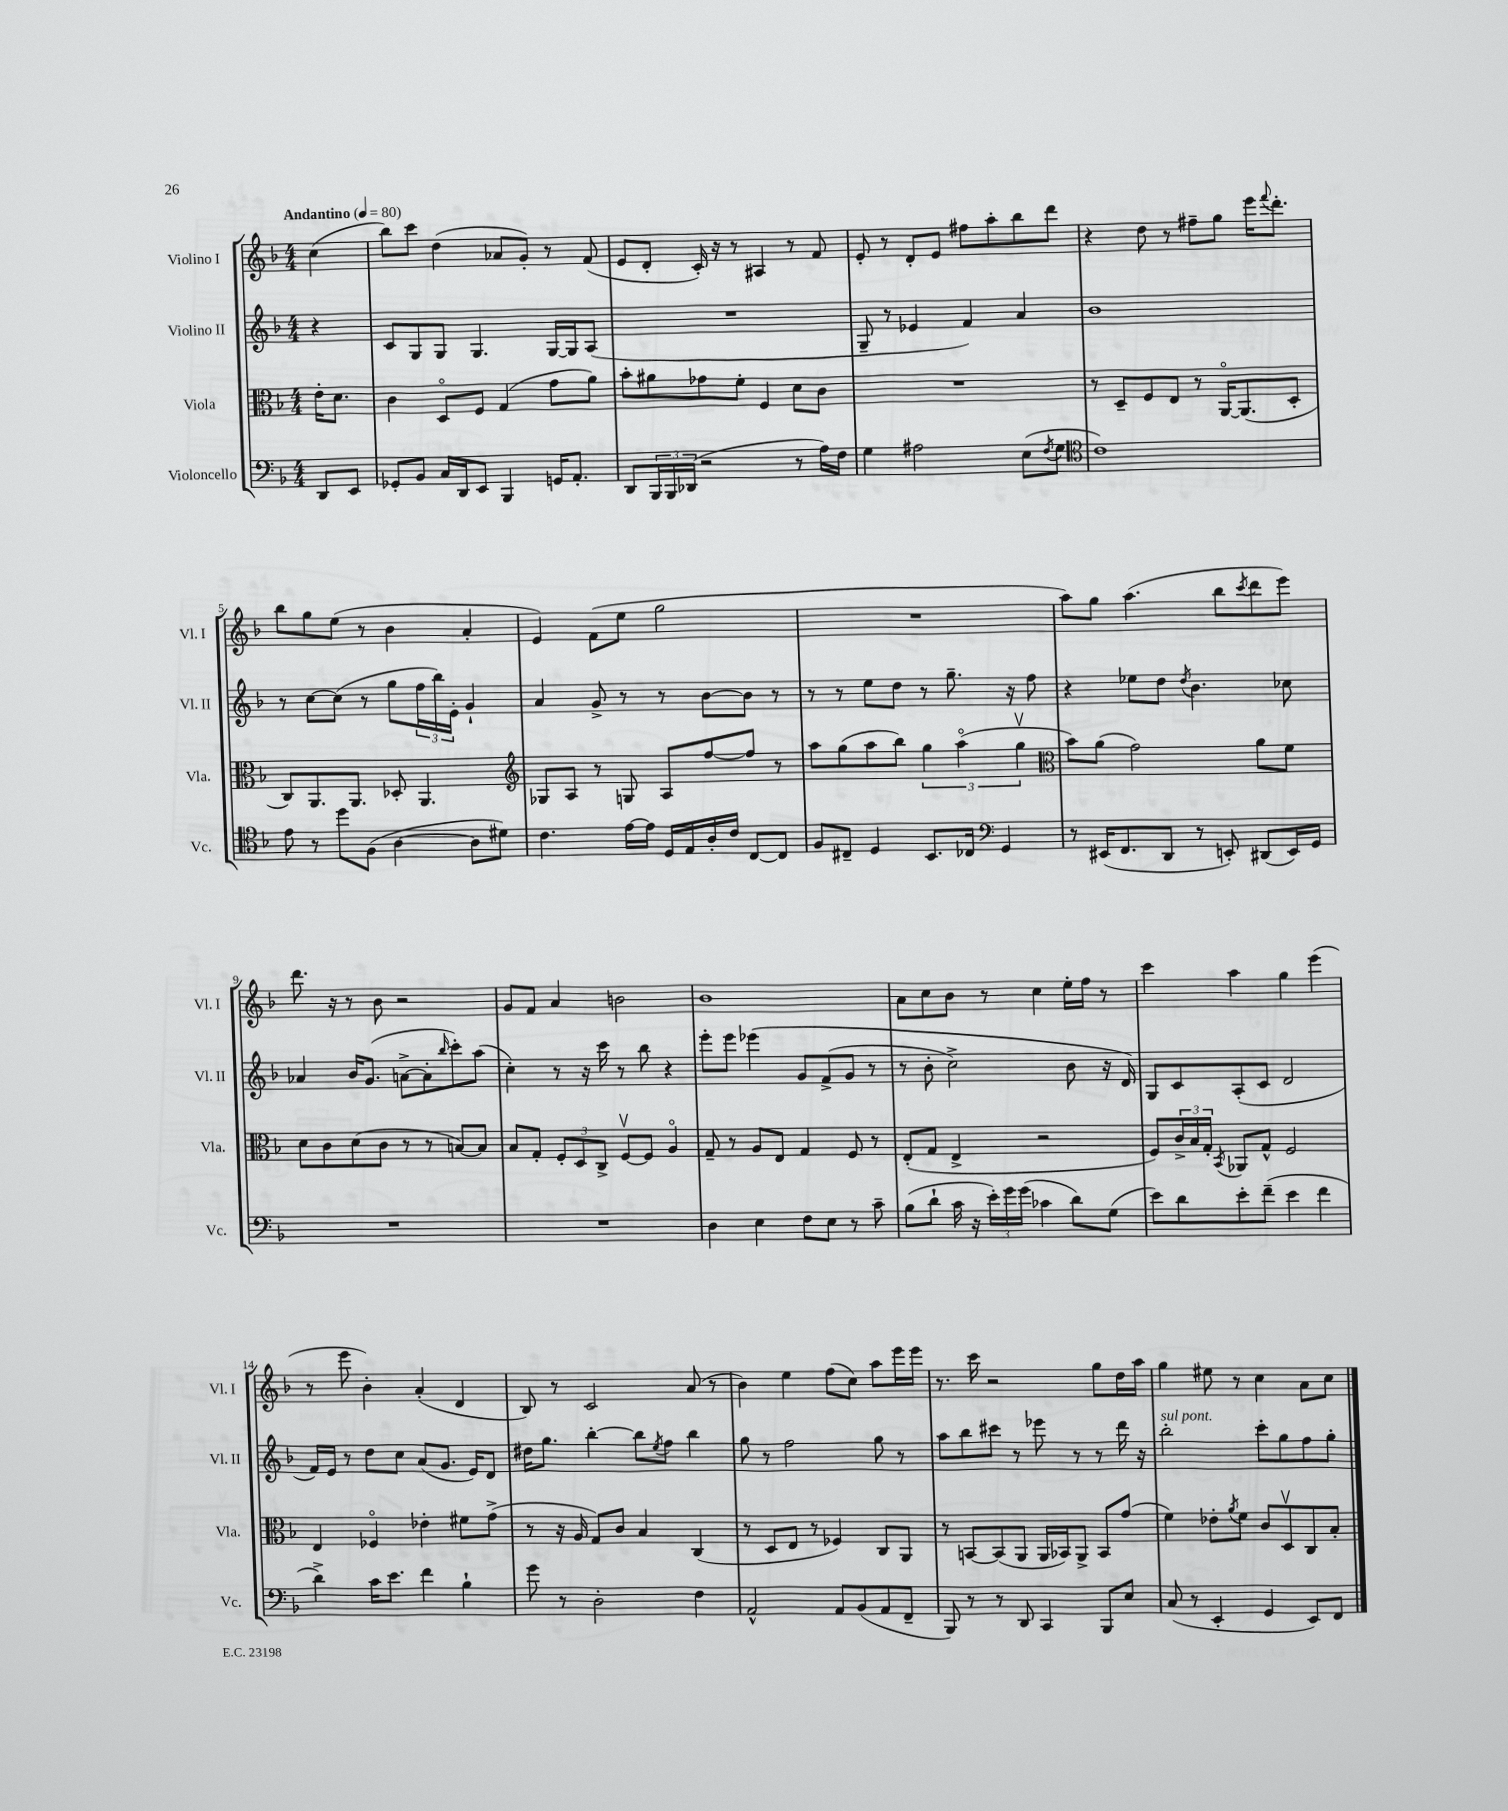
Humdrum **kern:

**kern	**kern	**kern	**kern
*part4	*part3	*part2	*part1
*staff4	*staff3	*staff2	*staff1
*I"Violoncello	*I"Viola	*I"Violino II	*I"Violino I
*I'Vc.	*I'Vla.	*I'Vl. II	*I'Vl. I
*clefF4	*clefC3	*clefG2	*clefG2
*k[b-]	*k[b-]	*k[b-]	*k[b-]
*M4/4	*M4/4	*M4/4	*M4/4
*MM80	*MM80	*MM80	*MM80
=	=	=	=
!	!	!	!LO:TX:a:B:t=Andantino
8DD/L	16e'\KL	4r	(4cc\
.	8.d\J	.	.
8EE/J	.	.	.
=1	=1	=1	=1
8GG-X'/L	4c\	8c/L	8bb-\L)
8BB-/J	.	8G/	8ccc\J
16C/LL	8D/L	8G/J	(4dd\
16DD/J	.	.	.
8EE/J	8F/J	4.G/	.
4BBB-/	(4G/	.	8a-X/L
.	.	.	8g'/J)
16GGn/KL	8g\L	[16G/LL	8r
8.AA'/J	.	16G/J]	.
.	8a\J)	(8A/J	(8f/
=2	=2	=2	=2
8DD/L	8b-'\L	1r	8e/L
24BBB-/L	8a#X\	.	8d'/J
24BBB-/	.	.	.
(24DD-X/JJ	.	.	.
2r	8g-X\	.	16c'/)
.	.	.	16r
.	8f'\J	.	8r
.	4F/	.	4A#X/
8r	8d\L	.	8r
16A\LL)	8c\J	.	8f/
16F\JJ	.	.	.
=3	=3	=3	=3
4G\	1r	8G~/	8e'/
.	.	8r	8r
2A#X\	.	4e-X/	8d'/L
.	.	.	8e/J
.	.	4f/)	8ff#X\L
.	.	.	8aa'\
(8E\L	.	4a/	8bb-\
8qF/	.	.	.
8G\J	.	.	8ddd\J
=4	=4	=4	=4
*clefC4	*	*	*
1c)	8r	1b-	4r
.	8D~/L	.	.
.	8F/	.	8dd\
.	8E/J	.	8r
.	8r	.	8ff#X~\L
.	[16AA/KL	.	8gg\J
.	(8.AA/]	.	.
.	.	.	16eee\KL
.	.	.	8qqfff/
.	.	.	8.ddd'\J
.	8D'/J	.	.
!!LO:LB:g=z
=5	=5	=5	=5
8e\	8C/L)	8r	8bb-\L
8r	8.AA/	[8cc\L	8gg\
8dd\L	.	(8cc\J]	(8ee\J
.	8.AA/J	.	.
(8F\J	.	8r	8r
[4A\	8D-X'/	8gg\L	4b-\
.	4.AA/	24ff\L	.
.	.	24bb-\)	.
.	.	24e'\JJ	.
8A\L]	.	4g`/	4a'/
8d#X\J)	.	.	.
=6	=6	=6	=6
*	*clefG2	*	*
4.c\	8G-X/L	4a/	4e/)
.	8A/J	.	.
.	8r	8g^/	(8f\L
[16e\LL	8Gn/	8r	8ee\J
16e\JJ]	.	.	.
16D/LL	8A/L	8r	2gg\
16E/	.	.	.
16A'/	[8ff/	[8b-\L	.
16c/JJ	.	.	.
[8C/L	8ff/J]	8b-\J]	.
8C/J]	8r	8r	.
=7	=7	=7	=7
8F/L	8aa\L	8r	1r
8C#X~/J	(8gg\	8r	.
4D/	8aa\	8ee\L	.
.	8bb-\J)	8dd\J	.
8.BB-/L	6gg\	8r	.
.	.	8.gg~\	.
.	(6aa\	.	.
16C-X/Jk	.	.	.
*clefF4	*	*	*
4GG/	.	.	.
.	.	16r	.
.	6ggv\	.	.
.	.	8ff\	.
=8	=8	=8	=8
*	*clefC3	*	*
8r	8b-\L)	4r	8aa\L)
(16EE#X/KL	(8a\J	.	8gg\J
8.FF/	.	.	.
.	2g\)	8ee-X\L	(4.aa\
8DD/J	.	8dd\J	.
.	.	8qdd/	.
8r	.	4.b-\	.
8EEn'/)	.	.	8bb-\L
.	.	.	8qccc/
(8DD#X/L	8a\L	.	8ddd\
16EE/L)	8f\J	8cc-X\	8eee\J)
16GG/JJ	.	.	.
!!LO:LB:g=z
=9	=9	=9	=9
1r	8d\L	4a-X/	8.ddd\
.	8c\	.	.
.	.	.	16r
.	(8d\	16b-/KL	8r
.	.	(8.g/J	.
.	8c\J	.	8b-\
.	8r	[8an^\L	2r
.	8r	8a'\]	.
.	.	16qqbb-/	.
.	[8Bn/L)	8ccc'\)	.
.	8B/J]	(8aa\J	.
=10	=10	=10	=10
1r	8B-/L	4cc'\)	8g/L
.	8G'/J	.	8f/J
.	12F'/L	8r	4a/
.	12D/	.	.
.	.	16r	.
.	12C^/J	.	.
.	.	16ccc\	.
.	[8Fv/L	8r	2bn\
.	8F/J]	8bb-\	.
.	4A/	4r	.
=11	=11	=11	=11
4D\	8G~/	8eee'\L	1b-
.	8r	8eee\J	.
4E\	8A/L	(4eee-X\	.
.	8E/J	.	.
8F\L	4G/	8g/L	.
8E\J	.	(8f^/	.
8r	8F/	8g/J	.
8c~\	8r	8r	.
=12	=12	=12	=12
(8B-\L	(8E'/L	8r	8a\L
8d`\J	8G/J	8b-'\	8cc\
16c\	4E^/	2cc^\)	8b-\J
16r	.	.	.
24e'\LL)	.	.	8r
24g\	.	.	.
(24g\JJ	.	.	.
4c-X\	2r	.	4cc\
8d\L)	.	8b-\	16ee'\LL
.	.	.	16ff\JJ
(8G\J	.	16r	8r
.	.	16d/)	.
=13	=13	=13	=13
8e\L)	8F/L)	8G/L	4ccc\
8d\	24c^/L	8c/	.
.	24B-/	.	.
.	24G'/JJ	.	.
.	8qBB-/	.	.
8e'\	8AA-X/L	(8A'/	4aa\
(8f~\J	8G^^/J	8c/J	.
4e\	2F/	2d/	4gg\
4f\	.	.	(4eee\
!!LO:LB:g=z
=14	=14	=14	=14
4d^\)	4E/	16f/LL)	8r
.	.	16e/JJ	.
.	.	8r	8eee\
16c\KL	4F-X/	8dd\L	4b-'\)
8.e\J	.	.	.
.	.	8cc\J	.
4f\	4e-X'\	(8a/L	(4a'/
.	.	8.g/J	.
4B-`\	8f#X\L	.	4d/
.	.	16e/KL)	.
.	(8g^\J	8d/J	.
=15	=15	=15	=15
8g\	8r	16dd#X\KL	8B-/)
.	.	8.gg\J	.
8r	16r	.	8r
.	16A/	.	.
2D'\	8G/L)	[4bb-'\	2c/
.	8c/J	.	.
.	4B-/	8bb-\L]	.
.	.	8qee/	.
.	.	8ff\J	.
4F\	(4C/	4bb-\	(8a/
.	.	.	8r
=16	=16	=16	=16
2AA^^/	8r	8gg\	4b-\)
.	8D/L	8r	.
.	8E/J	2ff\	4ee\
.	8r	.	.
8AA/L	4F-X/)	.	(8ff\L
(8BB-/	.	.	8cc\J)
8AA/	8C/L	8gg\	8aa\L
8FF~/J	8AA/J	8r	16eee\L
.	.	.	16eee\JJ
=17	=17	=17	=17
8BBB-/)	8r	8aa\L	8.r
8r	[8BBn/L	8bb-\	.
.	.	.	16ccc\
8r	(8BB/]	8ccc#X\J	2r
8DD/	8AA/J	8r	.
4CC/	16AA/LL	8eee-X\	.
.	16BB-X/J)	.	.
.	8AA^/J	8r	.
8BBB-/L	8BB-/L	8r	8gg\L
8E/J	(8g/J	16ddd\	16dd\L
.	.	16r	16aa\JJ
=18	=18	=18	=18
!	!	!LO:TX:a:i:t=sul pont.	!
(8C/	4f\)	2bb-'\	4gg\
8r	.	.	.
4EE'/	8e-X'\L	.	8ee#X\
.	8qa/	.	.
.	8f\J	.	8r
4GG/	8c/L	8ccc'\L	4cc\
.	8Dv/	8gg\	.
8EE/L)	8C/	8ff\	8a\L
8FF/J	8B-'/J	8gg'\J	8cc\J
==	==	==	==
*-	*-	*-	*-
